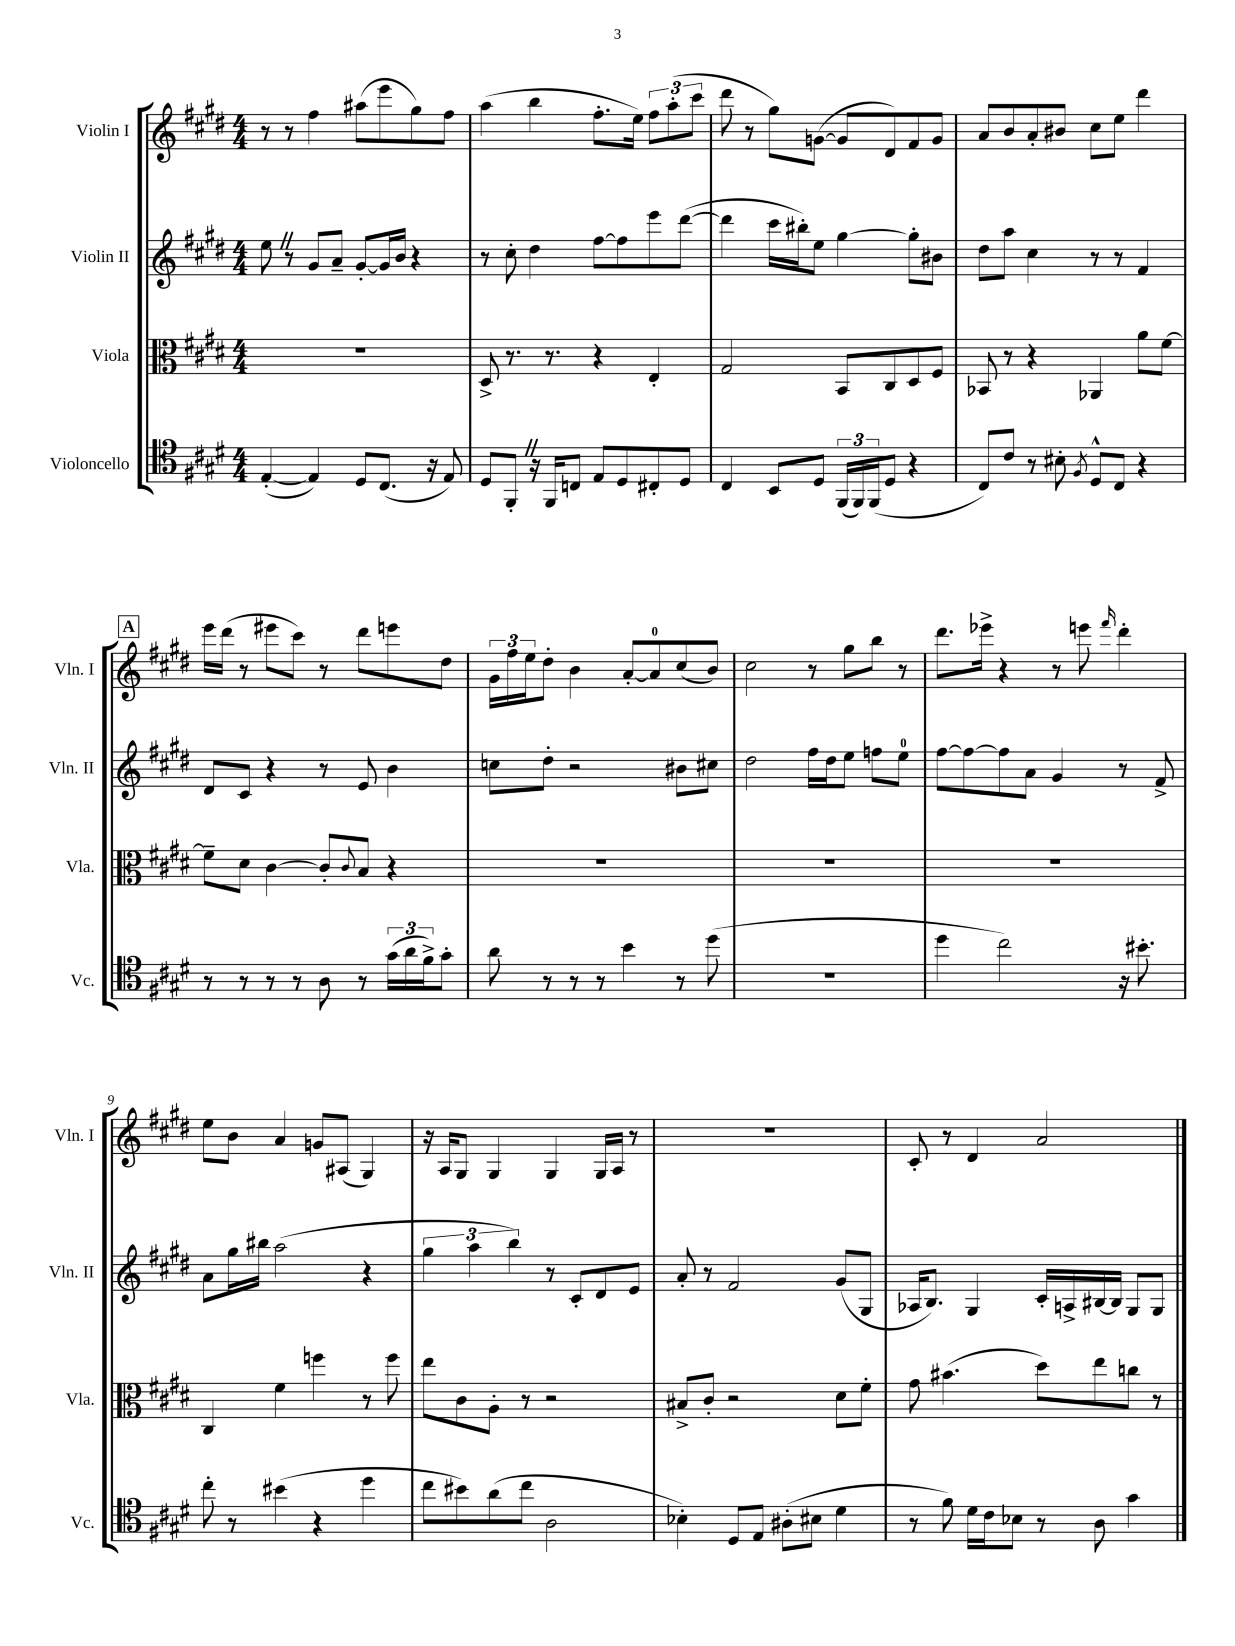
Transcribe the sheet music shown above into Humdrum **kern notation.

**kern	**kern	**kern	**kern
*staff4	*staff3	*staff2	*staff1
*clefC4	*clefC3	*clefG2	*clefG2
*k[f#c#g#d#]	*k[f#c#g#d#]	*k[f#c#g#d#]	*k[f#c#g#d#]
*M4/4	*M4/4	*M4/4	*M4/4
([4E'	1r	8ee	8r
.	.	8r	8r
4E])	.	8g#	4ff#
.	.	8a~	.
8D#	.	[8g#'	(8aa#
(8.C#	.	16g#]	8eee
.	.	16b	.
.	.	4r	8gg#)
16r	.	.	.
8E)	.	.	8ff#
=	=	=	=
8D#	8D#^	8r	(4aa
8FF#'	8.r	8cc#'	.
16r	.	4dd#	4bb
16FF#	8.r	.	.
8C	.	.	.
8E	4r	[8ff#	8.ff#'
8D#	.	8ff#]	.
.	.	.	16ee)
8C#'	4E'	8eee	12ff#
.	.	.	(12aa'
8D#	.	([8ddd#	.
.	.	.	12ccc#
=	=	=	=
4C#	2G#	4ddd#]	8ddd#
.	.	.	8r
8BB	.	16ccc#	8gg#)
.	.	16bb#')	.
8D#	.	8ee	([8g
(24FF#	8BB	[4gg#	8g]
24FF#)	.	.	.
(24FF#	.	.	.
8D#	8C#	.	8d#)
4r	8D#	8gg#']	8f#
.	8F#	8b#	8g
=	=	=	=
8C#)	8BB-	8dd#	8a
8c#	8r	8aa	8b
8r	4r	4cc#	8a'
8B#'	.	.	8b#
8qF#	.	.	.
8D#^^	4AA-	8r	8cc#
8C#	.	8r	8ee
4r	8a	4f#	4ddd#
.	[8f#	.	.
=	=	=	=
8r	8f#~]	8d#	16eee
.	.	.	(16ddd#
8r	8d#	8c#	8r
8r	[4c#	4r	8eee#
8r	.	.	8ccc#)
8A	8c#']	8r	8r
.	8qqc#	.	.
8r	8B	8e	8ddd#
(24g#	4r	4b	8eee
24a	.	.	.
24f#^)	.	.	.
8g#'	.	.	8dd#
=	=	=	=
8a	1r	8cc	24g#
.	.	.	24ff#
.	.	.	24ee
8r	.	8dd#'	8dd#'
8r	.	2r	4b
8r	.	.	.
4b	.	.	[8a'
.	.	.	8a]
8r	.	8b#	(8cc#
(8dd#	.	8cc#	8b)
=	=	=	=
1r	1r	2dd#	2cc#
.	.	16ff#	8r
.	.	16dd#	.
.	.	8ee	8gg#
.	.	8ff	8bb
.	.	8ee	8r
=	=	=	=
4dd#	1r	[8ff#	8.ddd#
.	.	8ff#_	.
.	.	.	16eee-^
2cc#)	.	8ff#]	4r
.	.	8a	.
.	.	4g#	8r
.	.	.	8eee
.	.	.	16qqfff#
16r	.	8r	4ddd#'
8.b#'	.	.	.
.	.	8f#^	.
=	=	=	=
8cc#'	4C#	8a	8ee
8r	.	16gg#	8b
.	.	16bb#	.
(4b#	4f#	(2aa	4a
4r	4ff	.	8g
.	.	.	(8A#
4dd#	8r	4r	4G#)
.	8ff	.	.
=	=	=	=
8cc#	8ee	6gg#	16r
.	.	.	16A
8b#)	8c#	.	8G#
.	.	6aa	.
(8a	8A'	.	4G#
.	.	6bb)	.
8cc#	8r	.	.
2A	2r	8r	4G#
.	.	8c#'	.
.	.	8d#	16G#
.	.	.	16A
.	.	8e	8r
=	=	=	=
4B-')	8B#^	8a'	1r
.	8c#'	8r	.
8D#	2r	2f#	.
8E	.	.	.
(8A#'	.	.	.
8B#	.	.	.
4d#	8d#	(8g#	.
.	8f#'	8G#	.
=	=	=	=
8r	8g#	16A-	8c#'
.	.	8.B)	.
8f#)	(4.b#	.	8r
16d#	.	4G#	4d#
16c#	.	.	.
8B-	.	.	.
8r	8dd#)	16c#'	2a
.	.	16A^	.
8A	8ee	[16B#	.
.	.	16B#]	.
4g#	8cc	8G#	.
.	8r	8G#	.
==	==	==	==
*-	*-	*-	*-
